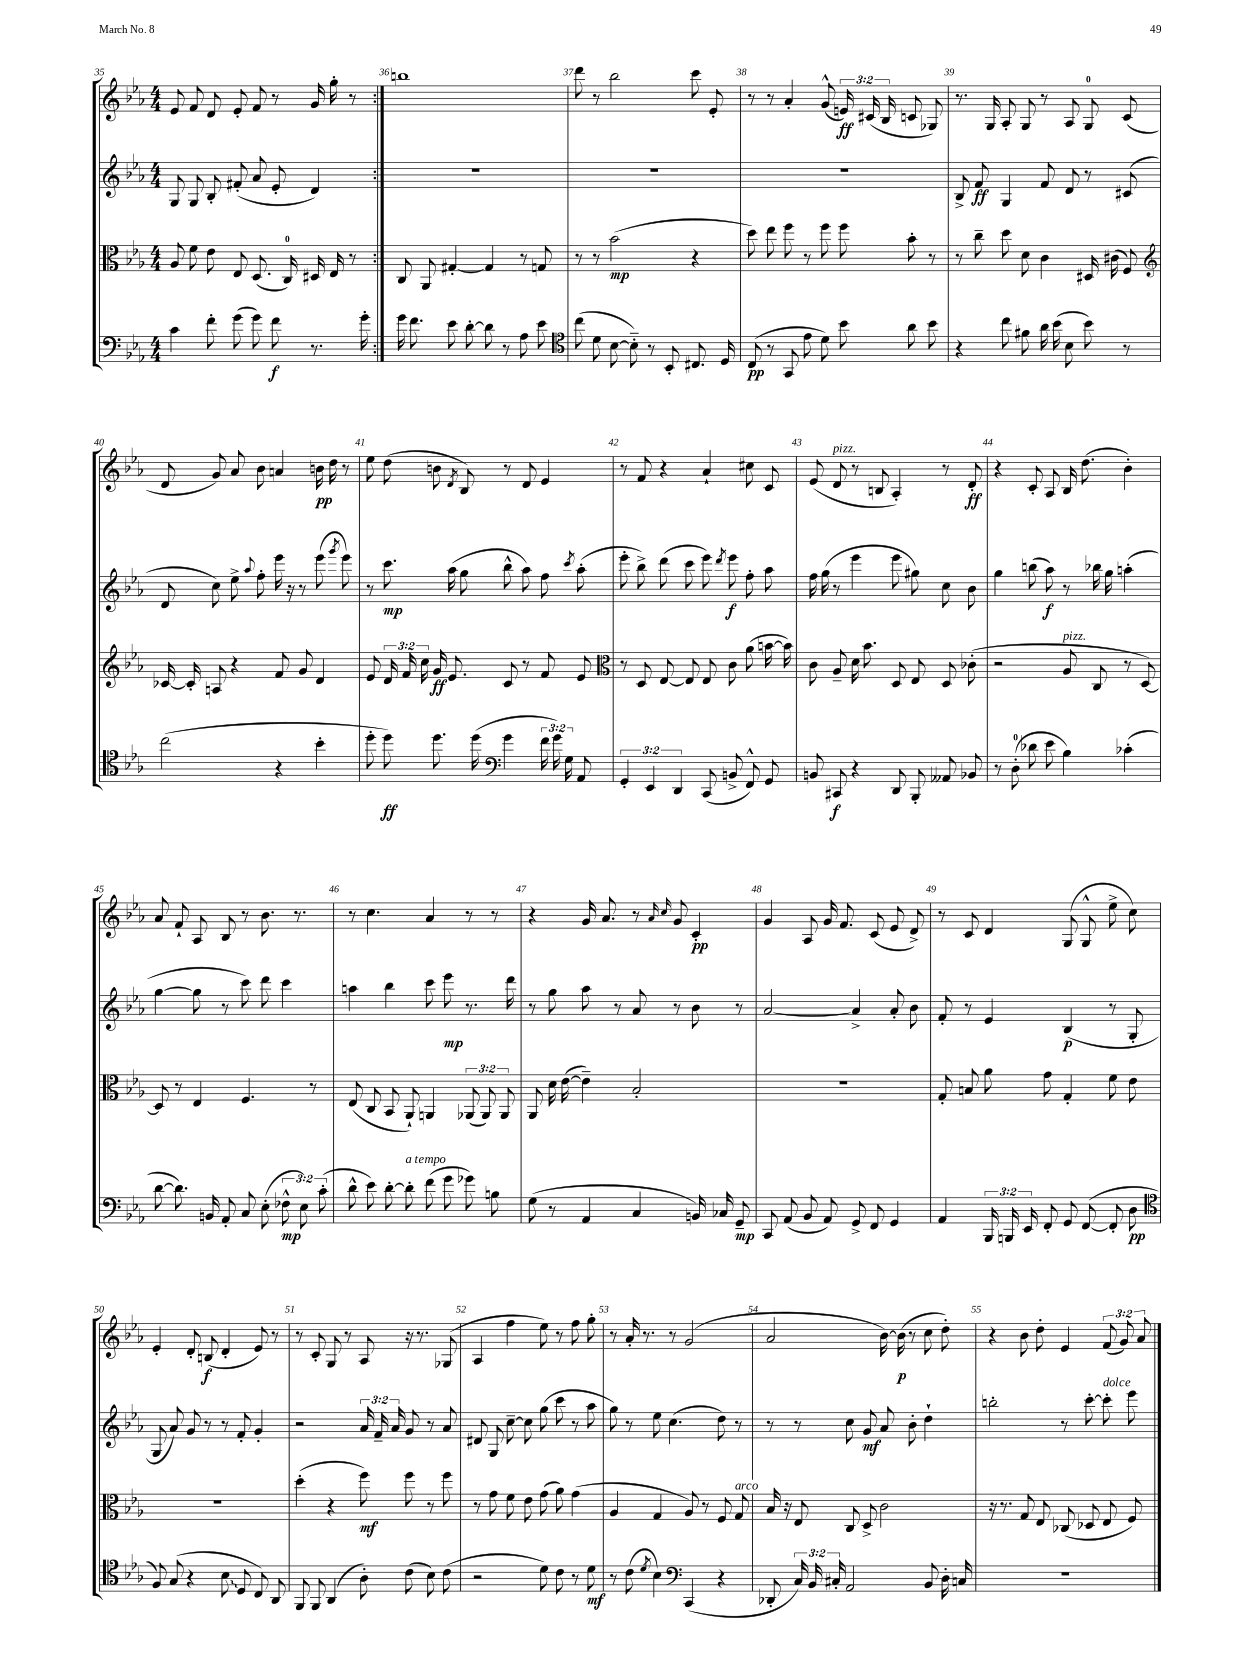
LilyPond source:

<<
\new StaffGroup <<
\new Staff = "s0" {
    \clef treble \key ees \major \numericTimeSignature \time 4/4 \override Staff.TupletNumber.text = #tuplet-number::calc-fraction-text
    \autoBeamOff \repeat volta 2 { ees'8 f'8 d'8 ees'8-. f'8 r8 g'16 g''16-. r8 | }
    b''1 |
    d'''8 r8 bes''2 c'''8 ees'8-. |
    r8 r8 aes'4-. g'8-^( \tuplet 3/2 { e'16\ff) cis'16( bes16 } c'8 ges8) |
    r8. g16 aes8-. g8 r8 aes8 g8-0 c'8( |
    d'8 g'8) aes'8 bes'8 a'4 b'16\pp d''16 r8 |
    ees''8 d''8( b'8 \acciaccatura { d'8 } bes8) r8 d'8 ees'4 |
    r8 f'8 r4 aes'4-! cis''8 c'8 |
    ees'8( d'8^\markup { \italic "pizz." } r8 b8 aes4-.) r8 d'8-.\ff |
    r4 c'8-. aes8 bes16 d''8.( bes'4-.) |
    aes'8 f'8-! aes8 bes8 r8 bes'8. r8. |
    r8 c''4. aes'4 r8 r8 |
    r4 g'16 aes'8. r8 \grace { aes'16 c''16 } g'8 c'4-.\pp |
    g'4 aes8 g'16 f'8. c'8( ees'8 d'8->) |
    r8 c'8 d'4 g8( g8-^ ees''8-> c''8) |
    ees'4-. d'8-. b8\f( d'4-. ees'8) r8 |
    r8 c'8-. g8 r8 aes8 r16 r8. ges8( |
    aes4 f''4 ees''8) r8 f''8 g''8-. |
    r8 aes'16-. r8. r8 g'2( |
    aes'2 bes'16~) bes'16\p( r8 c''8 d''8-.) |
    r4 bes'8 d''8-. ees'4 \tuplet 3/2 { f'8( g'8) aes'8 } \bar "|." |
}
\new Staff = "s1" {
    \clef treble \key ees \major \numericTimeSignature \time 4/4 \override Staff.TupletNumber.text = #tuplet-number::calc-fraction-text
    \autoBeamOff \repeat volta 2 { g8 g8 bes8-. fis'8-.( aes'8 ees'8-. d'4) | }
    R1 |
    R1 |
    R1 |
    bes8-> f'8\ff g4 f'8 d'8 r8 cis'8( |
    d'8 c''8) ees''8-> \appoggiatura { aes''8 } f''8-. ees'''16 r16 r8 ees'''8( \acciaccatura { g'''8 } ees'''8) |
    r8 c'''8.\mp aes''16( g''8 bes''8-^ aes''8) f''8 \acciaccatura { c'''8 } aes''8-.( |
    ees'''8-. bes''8->) d'''8( c'''8 ees'''8) \acciaccatura { d'''8 } ees'''8\f f''8-. aes''8 |
    f''16 g''16( r8 ees'''4 ees'''8 gis''8) c''8 bes'8 |
    g''4 b''8( aes''8\f) r8 bes''16 g''16 a''4-.( |
    g''4~ g''8 r8 c'''8) d'''8 c'''4 |
    a''4 bes''4 c'''8 ees'''8\mp r8. d'''16 |
    r8 g''8 aes''8 r8 aes'8 r8 bes'8 r8 |
    aes'2~ aes'4-> aes'8-. bes'8 |
    f'8-. r8 ees'4 bes4\p( r8 g8-. |
    g8 aes'8) g'8 r8 r8 f'8-. g'4-. |
    r2 \tuplet 3/2 { aes'16 f'16-- aes'16 } g'8 r8 aes'8 |
    dis'8 g8 c''8~-- c''8 g''8( c'''8 r8 aes''8 |
    g''8) r8 ees''8 c''4.( d''8) r8 |
    r8 r8 c''8 g'8\mf aes'8 bes'8-. d''4-! |
    b''2-. r8 c'''8~-. c'''8-.^\markup { \italic "dolce" } ees'''8 \bar "|." |
}
\new Staff = "s2" {
    \clef alto \key ees \major \numericTimeSignature \time 4/4 \override Staff.TupletNumber.text = #tuplet-number::calc-fraction-text
    \autoBeamOff \repeat volta 2 { aes8 f'8 ees'8 ees8 d8.( c16-0) dis16 ees16 r8 | }
    c8 aes,8 gis4~-. gis4 r8 g8 |
    r8 r8 bes'2\mp( r4 |
    d''8) ees''8 f''8 r8 f''8 f''8 bes'8-. r8 |
    r8 c''8-- d''8 d'8 c'4 dis16 cis'16( f8) |
    \clef treble ces'16~ ces'16-. a8 r4 f'8 g'8 d'4 |
    ees'8 \tuplet 3/2 { d'16 f'16 c''16 } g'16\ff ees'8. c'8 r8 f'8 ees'8 |
    \clef alto r8 d8 ees8~ ees8 ees8 c'8 aes'8( b'16~ b'16) |
    c'8 aes8-- d'16 bes'8. d8 ees8 d8 ces'8-.( |
    r2 aes8^\markup { \italic "pizz." } c8 r8 d8~) |
    d8 r8 ees4 f4. r8 |
    ees8( c8 bes,8 aes,8-!) a,4 \tuplet 3/2 { aes,8( aes,8) aes,8 } |
    aes,8 d'16 ees'16~( ees'4--) bes2-. |
    r1 |
    g8-. b8 aes'8 g'8 g4-. f'8 ees'8 |
    R1 |
    d''4-.( r4 f''8\mf) f''8 r8 f''8 |
    r8 g'8 f'8 ees'8 g'8( aes'8) g'4( |
    aes4 g4 aes8) r8 f8 g8^\markup { \italic "arco" } |
    bes16 r16 ees8 c8 d8-> c'2 |
    r16 r8. g8 ees8 ces8( des8 ees8 f8) \bar "|." |
}
\new Staff = "s3" {
    \clef bass \key ees \major \numericTimeSignature \time 4/4 \override Staff.TupletNumber.text = #tuplet-number::calc-fraction-text
    \autoBeamOff \repeat volta 2 { c'4 f'8-. g'8( g'8) f'8\f r8. g'16-. | }
    g'16 f'8. ees'8 d'8~-. d'8 r8 aes8 ees'8 |
    \clef tenor c''8( d'8 bes8~ bes8-_) r8 bes,8-. cis8. d16 |
    c8\pp( r8 g,8 ees'8 d'8) bes'8 aes'8 bes'8 |
    r4 c''8 fis'8 aes'16 bes'16( bes8 bes'8) r8 |
    c''2( r4 bes'4-. |
    d''8-. d''8\ff) d''8. d''16( \clef bass g'4 \tuplet 3/2 { f'16 g'16) g16 } aes,8 |
    \tuplet 3/2 { g,4-. ees,4 d,4 } c,8( b,8-> f,8-^) g,8 |
    b,8 cis,8\f r4 d,8 bes,,8-. aeses,8 bes,8 |
    r8 d8-0-.( des'8 ees'8 bes4) ces'4-.( |
    d'8~ d'8.) b,16 aes,8-. c8 ees8-.( \tuplet 3/2 { fes8-^\mp ees8) c'8-.( } |
    d'8-^ ees'8) d'8~-. d'8-.^\markup { \italic "a tempo" } f'8( g'8 ges'8) b8 |
    g8( r8 aes,4 c4 b,16) ces16 g,8--\mp |
    c,8 aes,8( bes,8 aes,8) g,8-> f,8 g,4 |
    aes,4 \tuplet 3/2 { bes,,16 b,,16 ees,16 } f,8-. g,8 f,8~( f,8-. d8\pp |
    \clef tenor f8) g8( r4 \once \override Glissando.style = #'zigzag bes8\glissando d8 c8) aes,8 |
    f,8 f,8 aes,4( aes8-.) c'8( bes8) c'8( |
    r2 d'8) c'8 r8 d'8\mf |
    r8 c'8( \acciaccatura { d'8 } bes4) \clef bass c,4( r4 |
    des,8-. \tuplet 3/2 { c16) bes,16 cis16-. } aes,2 bes,8 d16-. c16 |
    R1 \bar "|." |
}
>>
>>
\layout { \context { \Score currentBarNumber = #35 \override BarNumber.break-visibility = ##(#f #t #t) barNumberVisibility = #all-bar-numbers-visible } }
